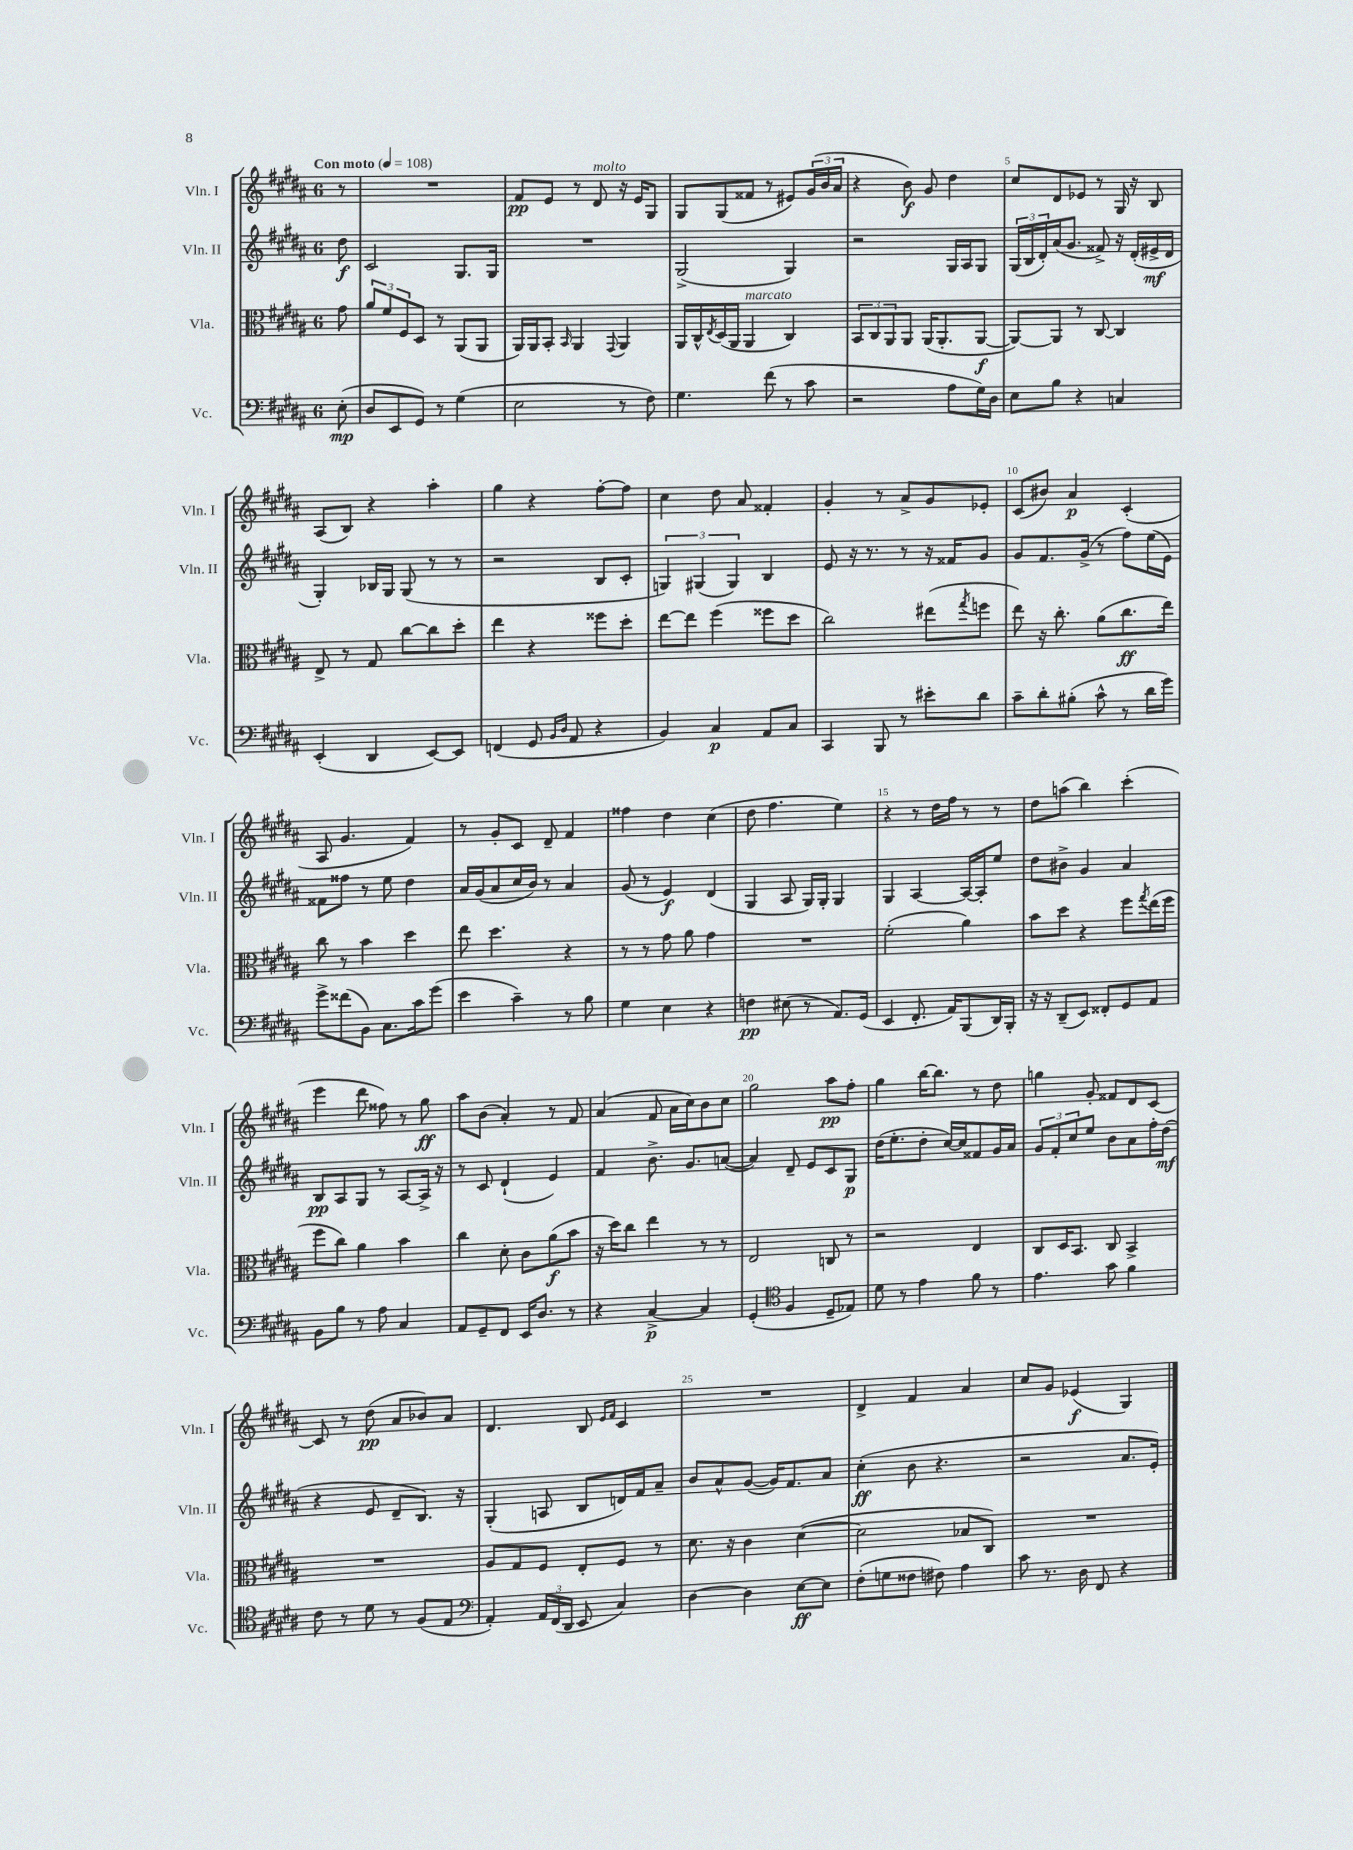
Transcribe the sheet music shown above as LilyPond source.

<<
\new StaffGroup <<
\new Staff = "s0" \with { instrumentName = "Vln. I" shortInstrumentName = "Vln. I" } {
    \clef treble \key b \major \once \override Staff.TimeSignature.style = #'single-digit \time 6/8 \partial 8 \tempo "Con moto" 4 = 108
    r8 |
    R2. |
    fis'8\pp e'8 r8 dis'8^\markup { \italic "molto" } r16 e'16 gis8 |
    gis8 gis8( fisis'8 r8 eis'8) \tuplet 3/2 { gis'16( b'16 ais'16 } |
    r4 b'8\f) gis'8 dis''4 |
    cis''8 dis'8 ees'8 r8 gis16 r16 b8 |
    ais8( b8) r4 ais''4-. |
    gis''4 r4 fis''8~-. fis''8 |
    cis''4 dis''8 ais'8 fisis'4-. |
    gis'4-. r8 ais'8-> gis'8 ees'8-. |
    cis'8( bis'8) ais'4\p cis'4-.( |
    ais8 gis'4. fis'4) |
    r8 gis'8-. cis'8 dis'8-- fis'4 |
    fisis''4 dis''4 cis''4( |
    dis''8 fis''4. e''4) |
    r4 r8 dis''16 fis''16 r8 r8 |
    dis''8 a''8( b''4) cis'''4-.( |
    e'''4 dis'''8 fisis''8) r8 gis''8\ff |
    ais''8 b'8( ais'4-.) r8 fis'8 |
    ais'4( fis'8 ais'16 cis''16) b'8 cis''8 |
    gis''2 ais''8\pp fis''8-. |
    gis''4 b''16~ b''8. r8 dis''8 |
    g''4 gis'8-. fisis'8 dis'8 cis'8~ |
    cis'8 r8 dis''8\pp( ais'8 bes'8) ais'8 |
    dis'4. b8 \grace { e'16 fis'16 } cis'4 |
    R2. |
    dis'4-> fis'4 ais'4 |
    cis''8 gis'8 ees'4\f( gis4) \bar "|." |
}
\new Staff = "s1" \with { instrumentName = "Vln. II" shortInstrumentName = "Vln. II" } {
    \clef treble \key b \major \once \override Staff.TimeSignature.style = #'single-digit \time 6/8 \partial 8
    dis''8\f |
    cis'2 gis8. gis16 |
    R2. |
    gis2->( gis4) |
    r2 gis16 ais16 gis8 |
    \tuplet 3/2 { gis16( b16 dis'16-.) } ais'16( gis'8. fisis'8->) r16 dis'16-.( eis'16->\mf dis'16 |
    gis4-.) bes16 gis16 gis8( r8 r8 |
    r2 b8 cis'8-. |
    \tuplet 3/2 { g4) gis4( gis4) } b4 |
    e'8 r16 r8. r8 r16 fisis'16 gis'8 |
    gis'8 fis'8. gis'16->( r8 fis''8) e''16( e'16) |
    fisis'8 fisis''8 r8 e''8 dis''4 |
    ais'16 gis'16( ais'8 cis''16 b'16) r8 ais'4 |
    gis'8( r8 e'4\f) dis'4( |
    gis4 ais8 gis16) gis16-. gis4 |
    gis4 ais4~ ais16~ ais16-. e''8 |
    dis''8 bis'8-> gis'4 ais'4 |
    b8\pp ais8 gis8 r8 ais8~ ais16-> r16 |
    r8 cis'8 dis'4-!( e'4) |
    fis'4 b'8.-> gis'8. a'8~( |
    a'4) dis'8-- e'8 cis'8 gis8\p |
    dis''16( e''8.-. dis''8-. cis''16~) cis''16 fisis'8 gis'16 ais'16 |
    \tuplet 3/2 { gis'8 fis'8-. cis''8 } e''8 b'8 ais'8 fis''16-. dis''16\mf( |
    r4 e'8 dis'8-- b8.) r16 |
    gis4-.( a8 b8 d'16) fis'16 ais'8-- |
    b'8 ais'8-^ gis'8~( gis'16) fis'8. ais'8 |
    cis''4-.\ff( b'8 r4. |
    r2 ais'8. e'16-.) \bar "|." |
}
\new Staff = "s2" \with { instrumentName = "Vla." shortInstrumentName = "Vla." } {
    \clef alto \key b \major \once \override Staff.TimeSignature.style = #'single-digit \time 6/8 \partial 8
    gis'8 |
    \tuplet 3/2 { ais'8 fis'8 fis8 } dis8 r8 ais,8( ais,8 |
    ais,16) ais,16 b,8-. \grace { b,16 } ais,4 \appoggiatura { gis,8 } ais,4 |
    ais,16 cis16-^ \acciaccatura { e8 } dis16( ais,16 ais,4^\markup { \italic "marcato" } cis4) |
    \tuplet 3/2 { b,8 cis8 ais,8 } ais,8 ais,16( ais,8.-. ais,8~\f |
    ais,8~) ais,8 r8 cis8~ cis4 |
    e8-> r8 gis8 cis''8~ cis''8 dis''8-. |
    e''4 r4 fisis''8 dis''8-. |
    e''8~ e''8 fis''4( fisis''8 dis''8 |
    cis''2) eis''8( \acciaccatura { gis''8 } f''8 |
    e''8) r16 cis''8.-. ais'8( cis''8.\ff e''16) |
    cis''8 r8 b'4 dis''4 |
    e''8 dis''4. r4 |
    r8 r8 gis'8 ais'8 gis'4 |
    R2. |
    fis'2-.( ais'4) |
    b'8 dis''8 r4 fis''8 \acciaccatura { gis''8 } e''16( fis''16 |
    fis''8 cis''8) ais'4 b'4 |
    cis''4 dis'8-. cis'8 ais'8\f( b'8 |
    r16 dis''16) cis''8 e''4 r8 r8 |
    e2 c8 r8 |
    r2 e4 |
    cis8 dis16 b,8. cis8 b,4-> |
    R2. |
    ais8 gis8 fis8 e8-. fis8 r8 |
    dis'8. r16 cis'4 dis'4~( |
    dis'2 bes8 cis8) |
    R2. \bar "|." |
}
\new Staff = "s3" \with { instrumentName = "Vc." shortInstrumentName = "Vc." } {
    \clef bass \key b \major \once \override Staff.TimeSignature.style = #'single-digit \time 6/8 \partial 8
    e8-.\mp( |
    dis8 e,8 gis,8) r8 gis4( |
    e2 r8 fis8) |
    gis4. fis'8( r8 cis'8 |
    r2 ais8 gis16) dis16 |
    e8 b8 r4 c4 |
    e,4-.( dis,4 e,8~) e,8 |
    f,4( gis,8 \grace { b,16 dis16 } ais,8 r4 |
    b,4) cis4\p ais,8 cis8 |
    cis,4 b,,8 r8 eis'8-. dis'8 |
    cis'8-- dis'8-. bis8-.( cis'8-^ r8 dis'16 gis'16) |
    gis'8-> fisis'8( b,8) cis8. cis'16 gis'8( |
    e'4 cis'4--) r8 b8 |
    gis4 e4 r4 |
    f4\pp eis8( r8 ais,8.) gis,16( |
    e,4 fis,8.-. ais,16) b,,8( dis,16) b,,16-. |
    r16 r16 dis,8--( e,8) fisis,8-. gis,8 ais,8 |
    b,8 b8 r8 ais8 cis4 |
    ais,8 gis,8-- fis,8 e,16 dis8. r8 |
    r4 cis4~->\p cis4 |
    gis,4-.( \clef tenor fis4 dis8-- ees8) |
    dis'8 r8 e'4 fis'8 r8 |
    e'4. gis'8 fis'4 |
    cis'8 r8 dis'8 r8 fis8( e8 |
    \clef bass ais,4-.) \tuplet 3/2 { ais,16 fis,16( dis,16 } e,8 cis4) |
    dis4~ dis4 e8~\ff e8 |
    fis8-.( g8 fisis8 fis8) ais4 |
    cis'8 r8. dis16 fis,8 r4 \bar "|." |
}
>>
>>
\layout { \context { \Score \override BarNumber.break-visibility = ##(#f #t #t) barNumberVisibility = #(every-nth-bar-number-visible 5) } }
